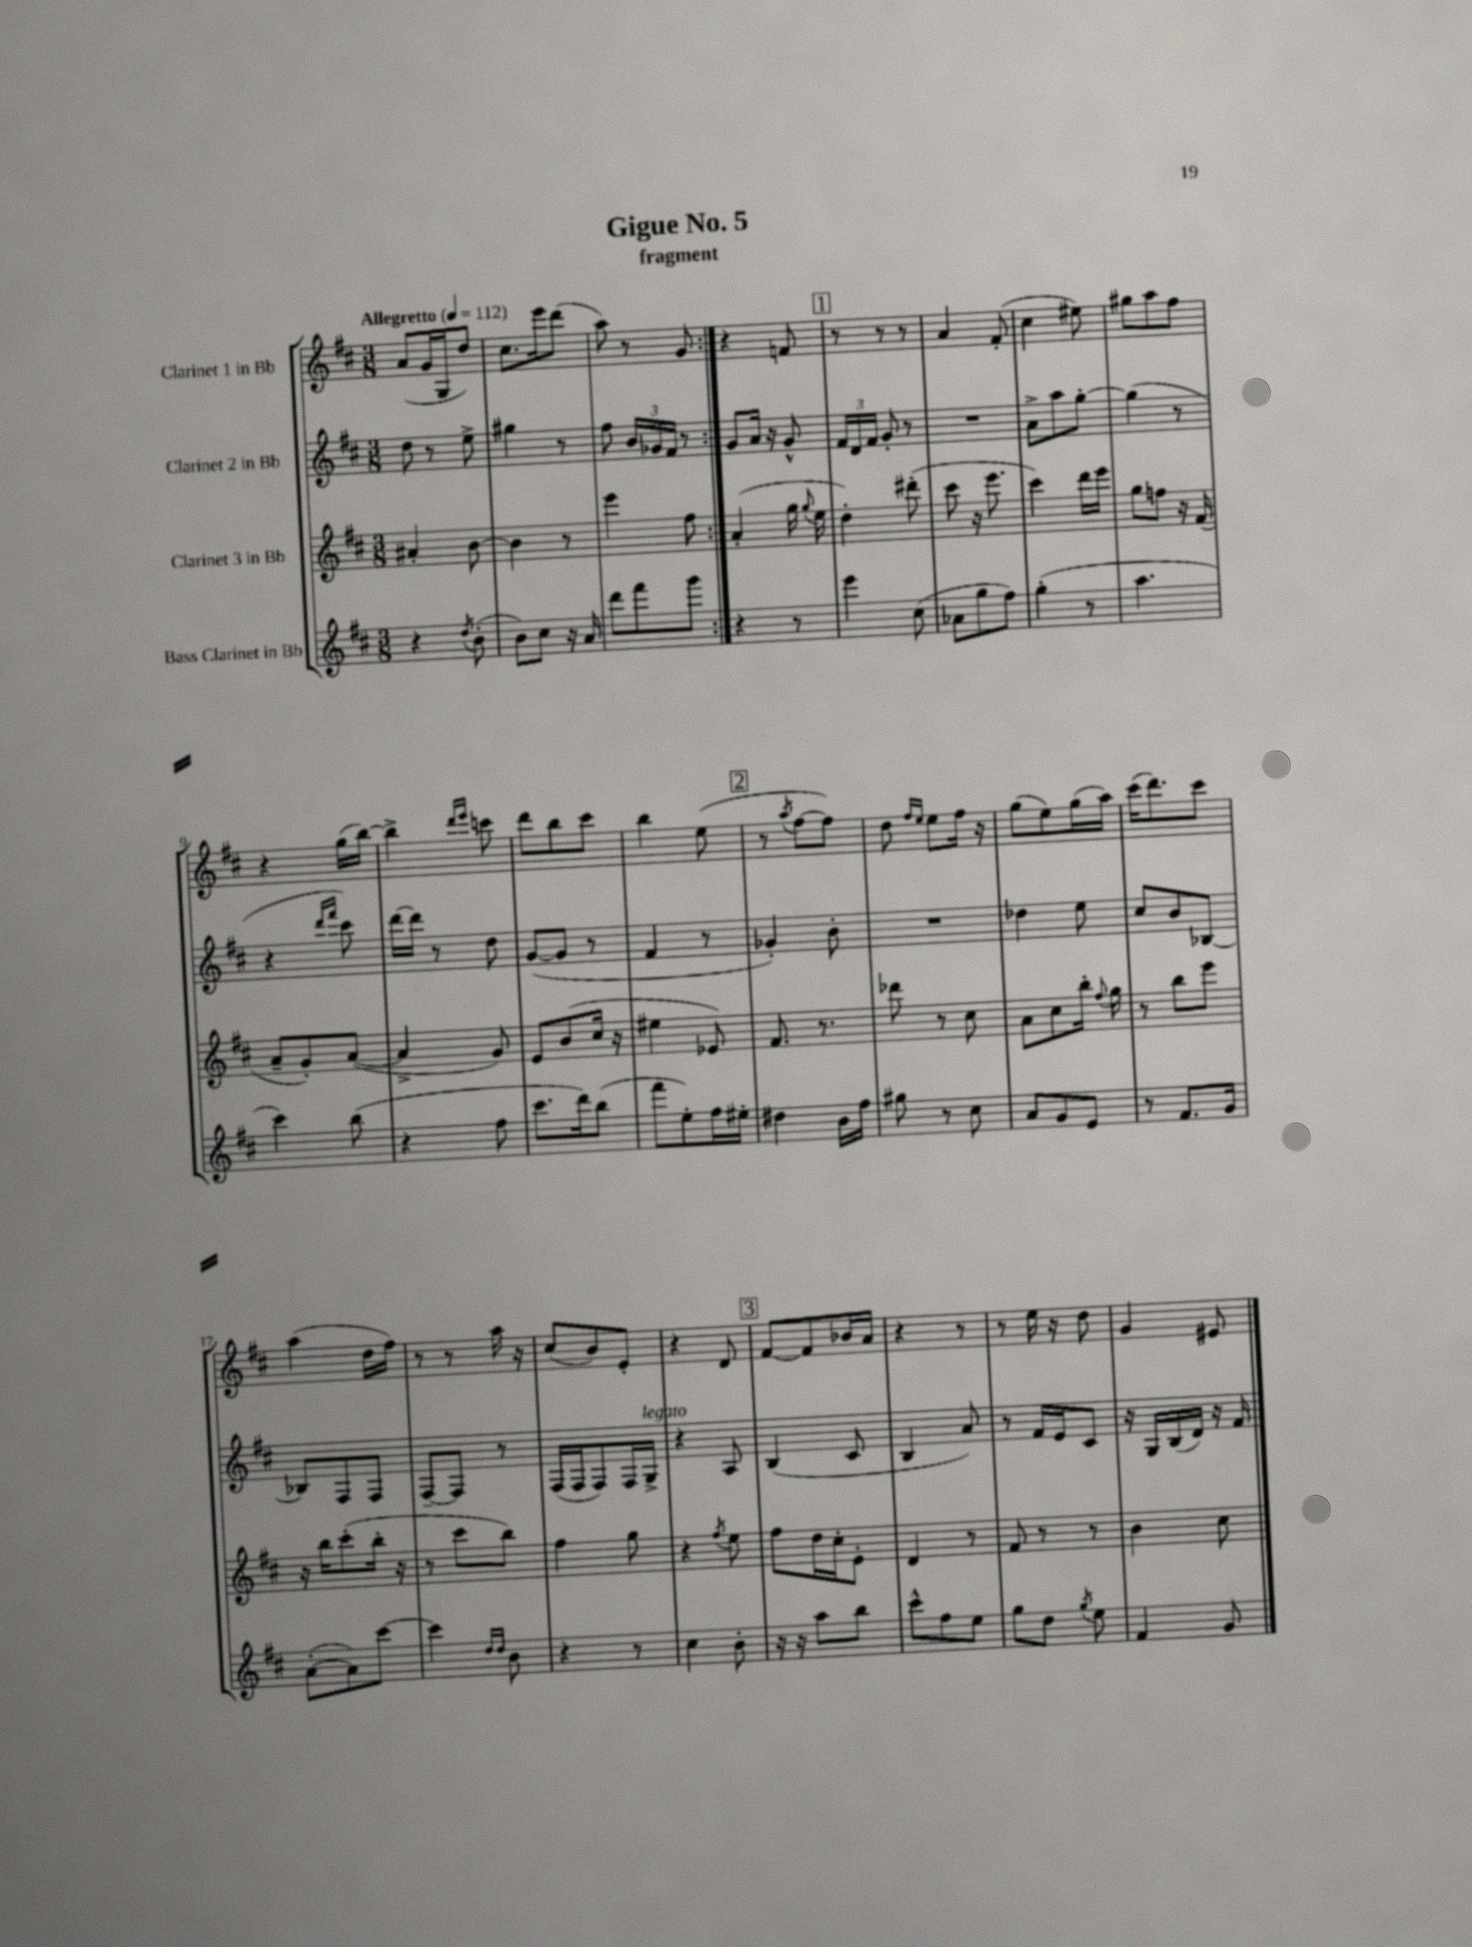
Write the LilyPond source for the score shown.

\header { title = "Gigue No. 5" subtitle = "fragment" }
<<
\new StaffGroup <<
\new Staff = "s0" \with { instrumentName = "Clarinet 1 in Bb" } {
    \clef treble \key d \major \numericTimeSignature \time 3/8 \tempo "Allegretto" 4 = 112
    \autoBeamOff \repeat volta 2 { a'8[( g'16 g16 d''8]) |
    cis''8.[ e'''16 d'''8]( |
    a''8) r8 g'8 | }
    r4 f'8 |
    \mark \markup { \box "1" } r8 r8 r8 |
    a'4 fis'8-.( |
    cis''4 eis''8) |
    gis''8[ a''8 fis''8] |
    r4 g''16[( b''16]~) |
    b''4-> \grace { d'''16[ e'''16] } c'''8 |
    d'''8[ b''8 cis'''8] |
    b''4 e''8( |
    \mark \markup { \box "2" } r8 \acciaccatura { a''8 } fis''8[~ fis''8]) |
    d''8 \grace { fis''16[ e''16] } e''8[ fis''16] r16 |
    g''8[( e''8) g''16( a''16]) |
    cis'''16[( d'''8.) cis'''8] |
    a''4( d''16[ fis''16]) |
    r8 r8 a''16 r16 |
    cis''8[( b'8) e'8]-. |
    r4 d'8 |
    \mark \markup { \box "3" } fis'8[~ fis'8 bes'16 a'16] |
    r4 r8 |
    r8 e''16 r16 d''8 |
    g'4 eis'8 \bar "|." |
}
\new Staff = "s1" \with { instrumentName = "Clarinet 2 in Bb" } {
    \clef treble \key d \major \numericTimeSignature \time 3/8
    \autoBeamOff \repeat volta 2 { d''8 r8 e''8-> |
    gis''4 r8 |
    fis''8 \tuplet 3/2 { b'16[ ges'16 fis'16] } r8 | }
    g'8[ a'16] r16 g'8-^ |
    \mark \markup { \box "1" } \tuplet 3/2 { fis'16[ d'16 fis'16] } g'8-. r8 |
    R4. |
    a'8[-> a''8 g''8]~-. |
    g''4( r8 |
    r4 \grace { d'''16[ fis'''16] } cis'''8) |
    d'''16[~ d'''16] r8 d''8 |
    g'8[~( g'8] r8 |
    fis'4 r8 |
    \mark \markup { \box "2" } ges'4-.) b'8-. |
    R4. |
    des''4 e''8 |
    cis''8[ b'8 bes8]~ |
    bes8[ fis8 fis8] |
    fis8[~-- fis8] r8 |
    fis16[( fis16 fis8) fis16 g16]->^\markup { \italic "legato" } |
    r4 a8 |
    \mark \markup { \box "3" } b4( cis'8 |
    b4 a'8) |
    r8 fis'16[ e'16 cis'8] |
    r16 g16[ b16( d'16]) r16 fis'16 \bar "|." |
}
\new Staff = "s2" \with { instrumentName = "Clarinet 3 in Bb" } {
    \clef treble \key d \major \numericTimeSignature \time 3/8
    \autoBeamOff \repeat volta 2 { ais'4-. b'8~ |
    b'4 r8 |
    e'''4 fis''8 | }
    a'4-.( g''16 \appoggiatura { g''8 } e''16 |
    \mark \markup { \box "1" } d''4-.) dis'''8-.( |
    cis'''8 r16 e'''8. |
    cis'''4) d'''16[ e'''16] |
    g''8[ f''8] r16 fis'16( |
    a'8[-- g'8-.) a'8]~( |
    a'4-> g'8) |
    e'8[ b'8( cis''16] r16 |
    eis''4 ees'8) |
    \mark \markup { \box "2" } fis'8. r8. |
    des'''8 r8 cis''8 |
    a'8[ cis''8 b''16]-. \appoggiatura { fis''8 } g''16 |
    r8 b''8[ e'''8] |
    r16 b''16[ cis'''8-.( b''16]-. r16 |
    r8 cis'''8[ b''8]) |
    fis''4 g''8 |
    r4 \acciaccatura { fis''8 } e''8 |
    \mark \markup { \box "3" } fis''8[ d''16 cis''16-. e'8]-. |
    d'4 r8 |
    fis'8 r8 r8 |
    b'4 cis''8 \bar "|." |
}
\new Staff = "s3" \with { instrumentName = "Bass Clarinet in Bb" } {
    \clef treble \key d \major \numericTimeSignature \time 3/8
    \autoBeamOff \repeat volta 2 { r4 \acciaccatura { d''8 } b'8-.( |
    b'8[) cis''8] r16 a'16 |
    d'''8[ fis'''8 g'''8] | }
    r4 r8 |
    \mark \markup { \box "1" } e'''4 cis''8( |
    aes'8[ g''8 fis''8]) |
    g''4-.( r8 |
    a''4. |
    cis'''4) b''8( |
    r4 fis''8 |
    cis'''8.[ d'''16) b''8]( |
    fis'''8[ e''8-.) fis''16 eis''16]-. |
    \mark \markup { \box "2" } dis''4 b'16[ fis''16] |
    gis''8 r8 cis''8 |
    a'8[ g'8 e'8] |
    r8 fis'8.[ g'16] |
    a'8[~-.( a'8) cis'''8]~ |
    cis'''4 \grace { d''16[ d''16] } b'8 |
    r4 r8 |
    cis''4 b'8-. |
    \mark \markup { \box "3" } r16 r16 a''8[ b''8] |
    cis'''8[-^ fis''8 e''8] |
    g''8[ d''8] \acciaccatura { g''8 } e''8 |
    fis'4 g'8 \bar "|." |
}
>>
>>
